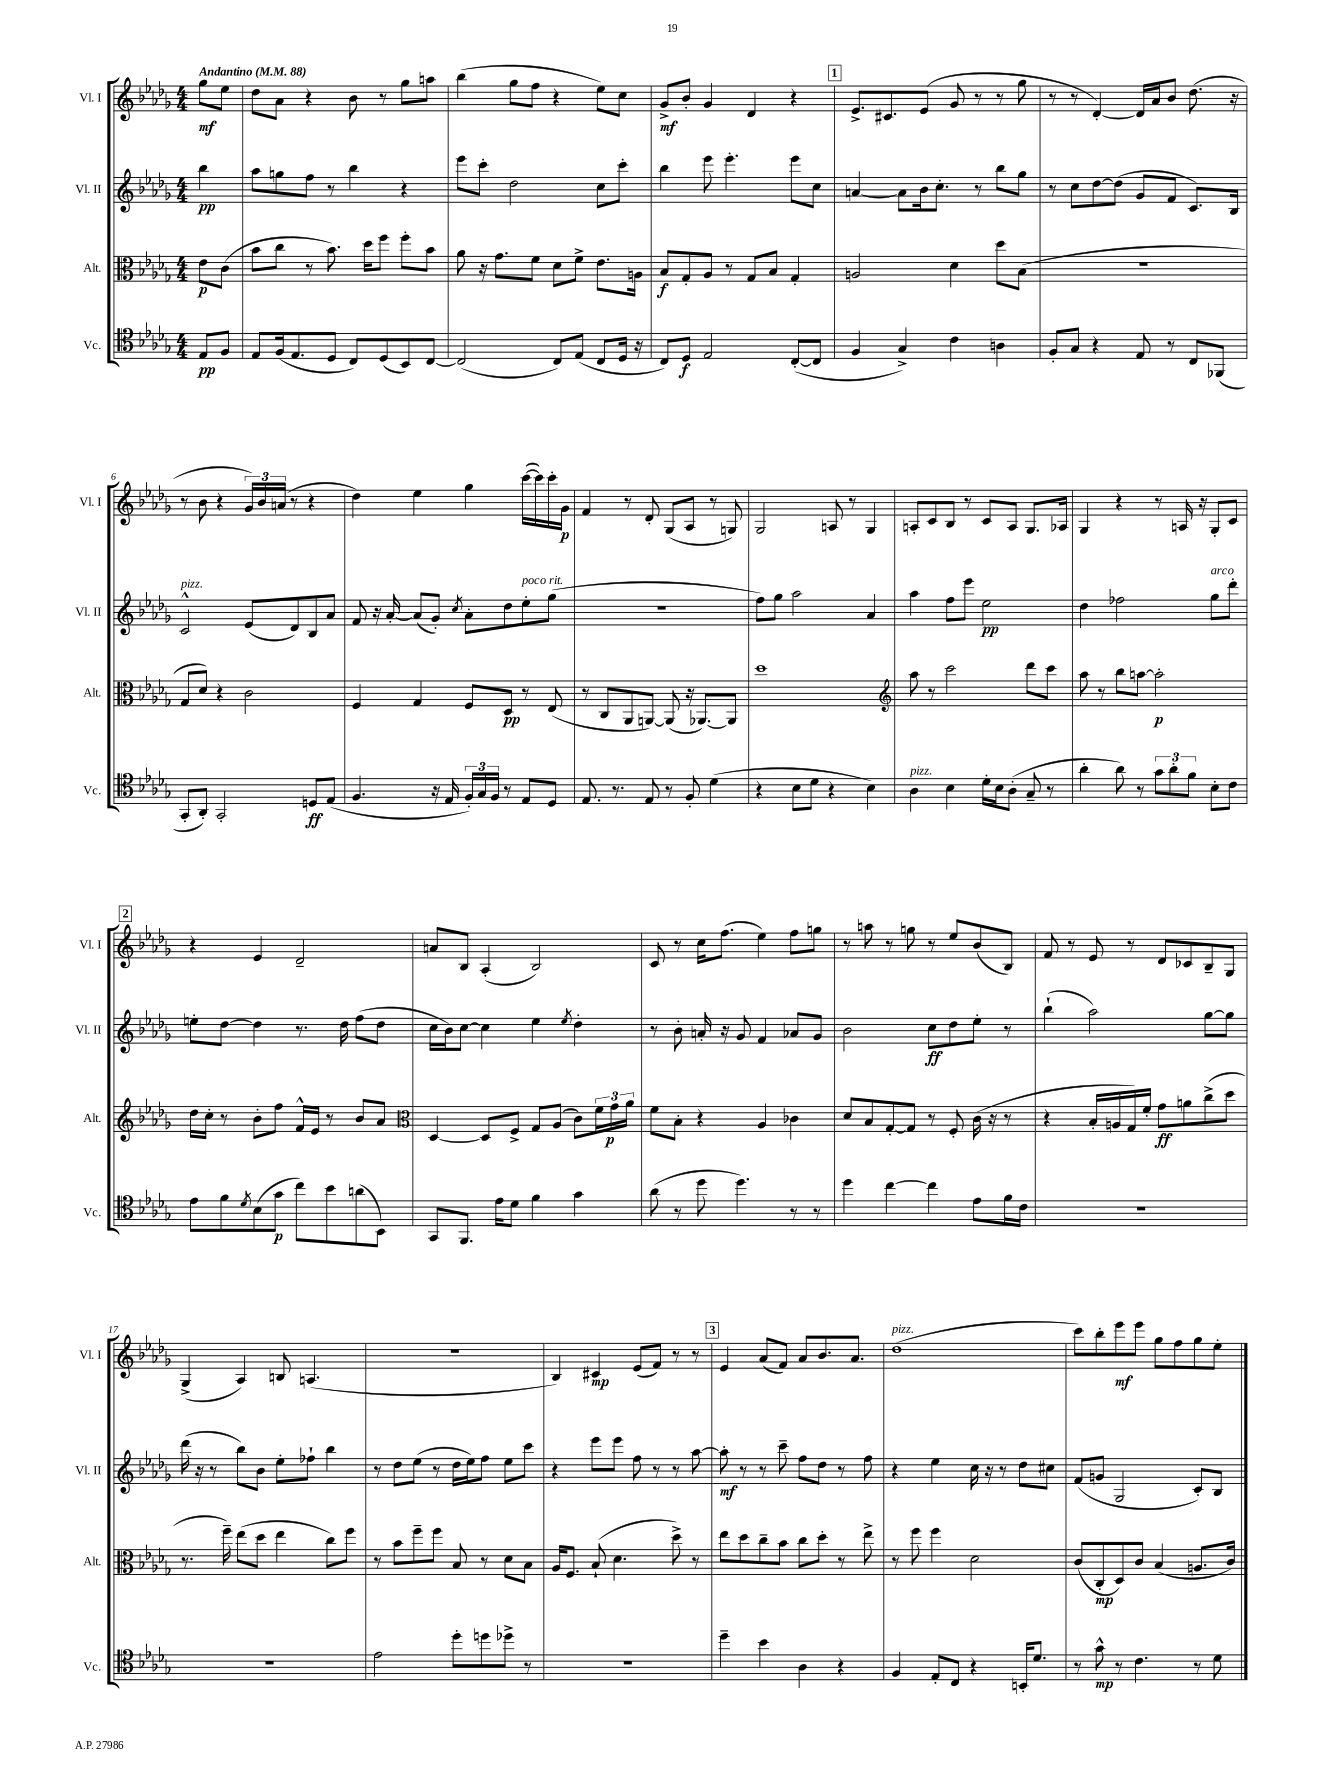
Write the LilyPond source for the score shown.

<<
\new StaffGroup <<
\new Staff = "s0" \with { instrumentName = "Vl. I" shortInstrumentName = "Vl. I" } {
    \clef treble \key des \major \numericTimeSignature \time 4/4 \partial 4 \tempo "Andantino" 4 = 88
    ges''8\mf ees''8 |
    des''8 aes'8 r4 bes'8 r8 ges''8 a''8 |
    bes''4( ges''8 f''8 r4 ees''8) c''8 |
    ges'8->\mf bes'8-. ges'4 des'4 r4 |
    \mark \markup { \box "1" } ees'8.-> cis'8. ees'8( ges'8 r8 r8 ges''8 |
    r8 r8 des'4~-.) des'16 aes'16 bes'8 des''8.( r16 |
    r8 bes'8 r4 \tuplet 3/2 { ges'16) bes'16 a'16( } r8 r4 |
    des''4) ees''4 ges''4 c'''16~( c'''16) c'''16-. ges'16\p |
    f'4 r8 des'8-. ges8( aes8 r8 g8) |
    ges2 a8 r8 ges4 |
    a8-. c'8 bes8 r8 c'8 a8 ges8. aes16 |
    ges4 r4 r8 a16 r16 ges8-. c'8 |
    \mark \markup { \box "2" } r4 ees'4 des'2-- |
    a'8 bes8 aes4-.( bes2) |
    c'8 r8 c''16 f''8.( ees''4) f''8 g''8 |
    r8 a''8 r8 g''8 r8 ees''8 bes'8( bes8) |
    f'8 r8 ees'8 r8 des'8 ces'8 bes8-- ges8 |
    ges4->( aes4) b8 a4.( |
    R1 |
    bes4) cis'4\mp ees'8( f'8) r8 r8 |
    \mark \markup { \box "3" } ees'4 aes'8( f'8) aes'8 bes'8. aes'8. |
    des''1^\markup { \italic "pizz." }( |
    c'''8) bes''8-. ees'''8\mf ees'''8 ges''8 f''8 ges''8 ees''8-. \bar "|." |
}
\new Staff = "s1" \with { instrumentName = "Vl. II" shortInstrumentName = "Vl. II" } {
    \clef treble \key des \major \numericTimeSignature \time 4/4 \partial 4
    bes''4\pp |
    aes''8 g''8 f''8 r8 bes''4 r4 |
    ees'''8 c'''8-. des''2 c''8 c'''8-. |
    bes''4 ees'''8 ees'''4.-. ees'''8 c''8 |
    \mark \markup { \box "1" } a'4~ a'8 bes'16 c''8.-. r8 bes''8 ges''8 |
    r8 c''8 des''8~ des''8( ges'8 f'8 c'8.) bes16 |
    c'2-^^\markup { \italic "pizz." } ees'8( des'8) bes8 aes'8 |
    f'8 r16 aes'16~-. aes'8( ges'8-.) \acciaccatura { c''8 } aes'8-. des''8 ees''8-.^\markup { \italic "poco rit." } ges''8( |
    R1 |
    f''8) ges''8 aes''2 aes'4 |
    aes''4 f''8 ees'''8 ees''2\pp |
    des''4 fes''2 ges''8^\markup { \italic "arco" } des'''8-. |
    \mark \markup { \box "2" } e''8-. des''8~ des''4 r8. des''16 f''8( des''8 |
    c''16 bes'16) c''8~ c''4 ees''4 \acciaccatura { ees''8 } des''4-. |
    r8 bes'8-. a'16-. r16 ges'8 f'4 aes'8 ges'8 |
    bes'2 c''8\ff des''8 ees''8-. r8 |
    bes''4-!( aes''2) ges''8~ ges''8 |
    des'''16( r16 r8 bes''8) bes'8 ees''8-. fes''8-! bes''4 |
    r8 des''8 ees''8( r8 des''16 ees''16) f''8 ees''8 c'''8 |
    r4 ees'''8 ees'''8 f''8 r8 r8 aes''8~ |
    \mark \markup { \box "3" } aes''8-.\mf r8 r8 c'''8-- f''8 des''8 r8 f''8 |
    r4 ees''4 c''16 r16 r8 des''8 cis''8 |
    f'8( g'8 ges2 c'8-.) bes8 \bar "|." |
}
\new Staff = "s2" \with { instrumentName = "Alt." shortInstrumentName = "Alt." } {
    \clef alto \key des \major \numericTimeSignature \time 4/4 \partial 4
    ees'8\p c'8( |
    bes'8 c''8 r8 bes'8.) des''16 f''8 f''8-. bes'8 |
    aes'8 r16 ges'8. f'8 des'8 f'8-> ees'8. a16 |
    bes8\f ges8-. aes8 r8 ges8 bes8 ges4-. |
    \mark \markup { \box "1" } a2 des'4 des''8 bes8( |
    R1 |
    ges8 des'8) r4 c'2 |
    f4 ges4 f8 des8\pp r8 ees8( |
    r8 c8 aes,8 a,8~) a,8( r16 aes,8.~) aes,8 |
    des''1 |
    \clef treble aes''8 r8 c'''2 des'''8 c'''8 |
    aes''8 r8 bes''8 a''8~ a''2-.\p |
    \mark \markup { \box "2" } des''16 c''16-. r8 bes'8-. f''8 f'16-^ ees'16 r8 bes'8 aes'8 |
    \clef alto des4~ des8 f8-> ges8 aes8( c'8) \tuplet 3/2 { f'16 ges'16\p aes'16 } |
    f'8 bes8-. r4 aes4 ces'4 |
    des'8 bes8 ges8~-. ges8 r8 f8-. c'16( r16 r8 |
    r4 bes16-. a16 ges16) f'16-. ges'8\ff a'8 c''8->( des''8 |
    r8. f''16--) ees''8( des''8 ees''4 c''8) f''8 |
    r8 bes'8 f''8-- f''8 bes8 r8 des'8 bes8 |
    aes16 f8. bes8-!( des'4. des''8->) r8 |
    \mark \markup { \box "3" } ees''8 des''8 c''8-- bes'8 c''8 des''8-. r8 ees''8-> |
    r8 f''8 f''4 des'2 |
    c'8( c8-.\mp des8) c'8 bes4( a8. c'16) \bar "|." |
}
\new Staff = "s3" \with { instrumentName = "Vc." shortInstrumentName = "Vc." } {
    \clef tenor \key des \major \numericTimeSignature \time 4/4 \partial 4
    ees8\pp f8 |
    ees8 f16( ees8. des8 c8) des8( bes,8) c8~ |
    c2( c8) ees8( c8 des16 r16 |
    c8) des8\f ees2 c8~-.( c8 |
    \mark \markup { \box "1" } f4 ges4->) c'4 a4 |
    f8-. ges8 r4 ees8 r8 c8 fes,8( |
    ges,8-. aes,8-.) ges,2-. d8\ff ees8( |
    f4. r16 ees16 \tuplet 3/2 { f16-.) ges16 f16 } r8 ees8 des8 |
    ees8. r8. ees8 r8 f8-. des'4( |
    r4 bes8 des'8 r4 bes4) |
    aes4^\markup { \italic "pizz." } bes4 des'16-. bes16 aes8-.( ges8-- r8 |
    aes'4-. aes'8) r8 \tuplet 3/2 { ges'8 aes'8-. f'8 } bes8-. c'8 |
    \mark \markup { \box "2" } ees'8 f'8 \acciaccatura { des'8 } bes8( ges'8\p c''8) bes'8 a'8( bes,8) |
    ges,8 f,8. ees'16 des'8 f'4 ges'4 |
    aes'8( r8 des''8 des''4.) r8 r8 |
    des''4 c''4~ c''4 ees'8 f'16 c'16 |
    R1 |
    R1 |
    ees'2 des''8-. d''8 des''8-> r8 |
    R1 |
    \mark \markup { \box "3" } des''4-- bes'4 aes4 r4 |
    f4 ees8-. c8 r4 b,16-. des'8. |
    r8 ges'8-^\mp r8 c'4. r8 des'8 \bar "|." |
}
>>
>>
